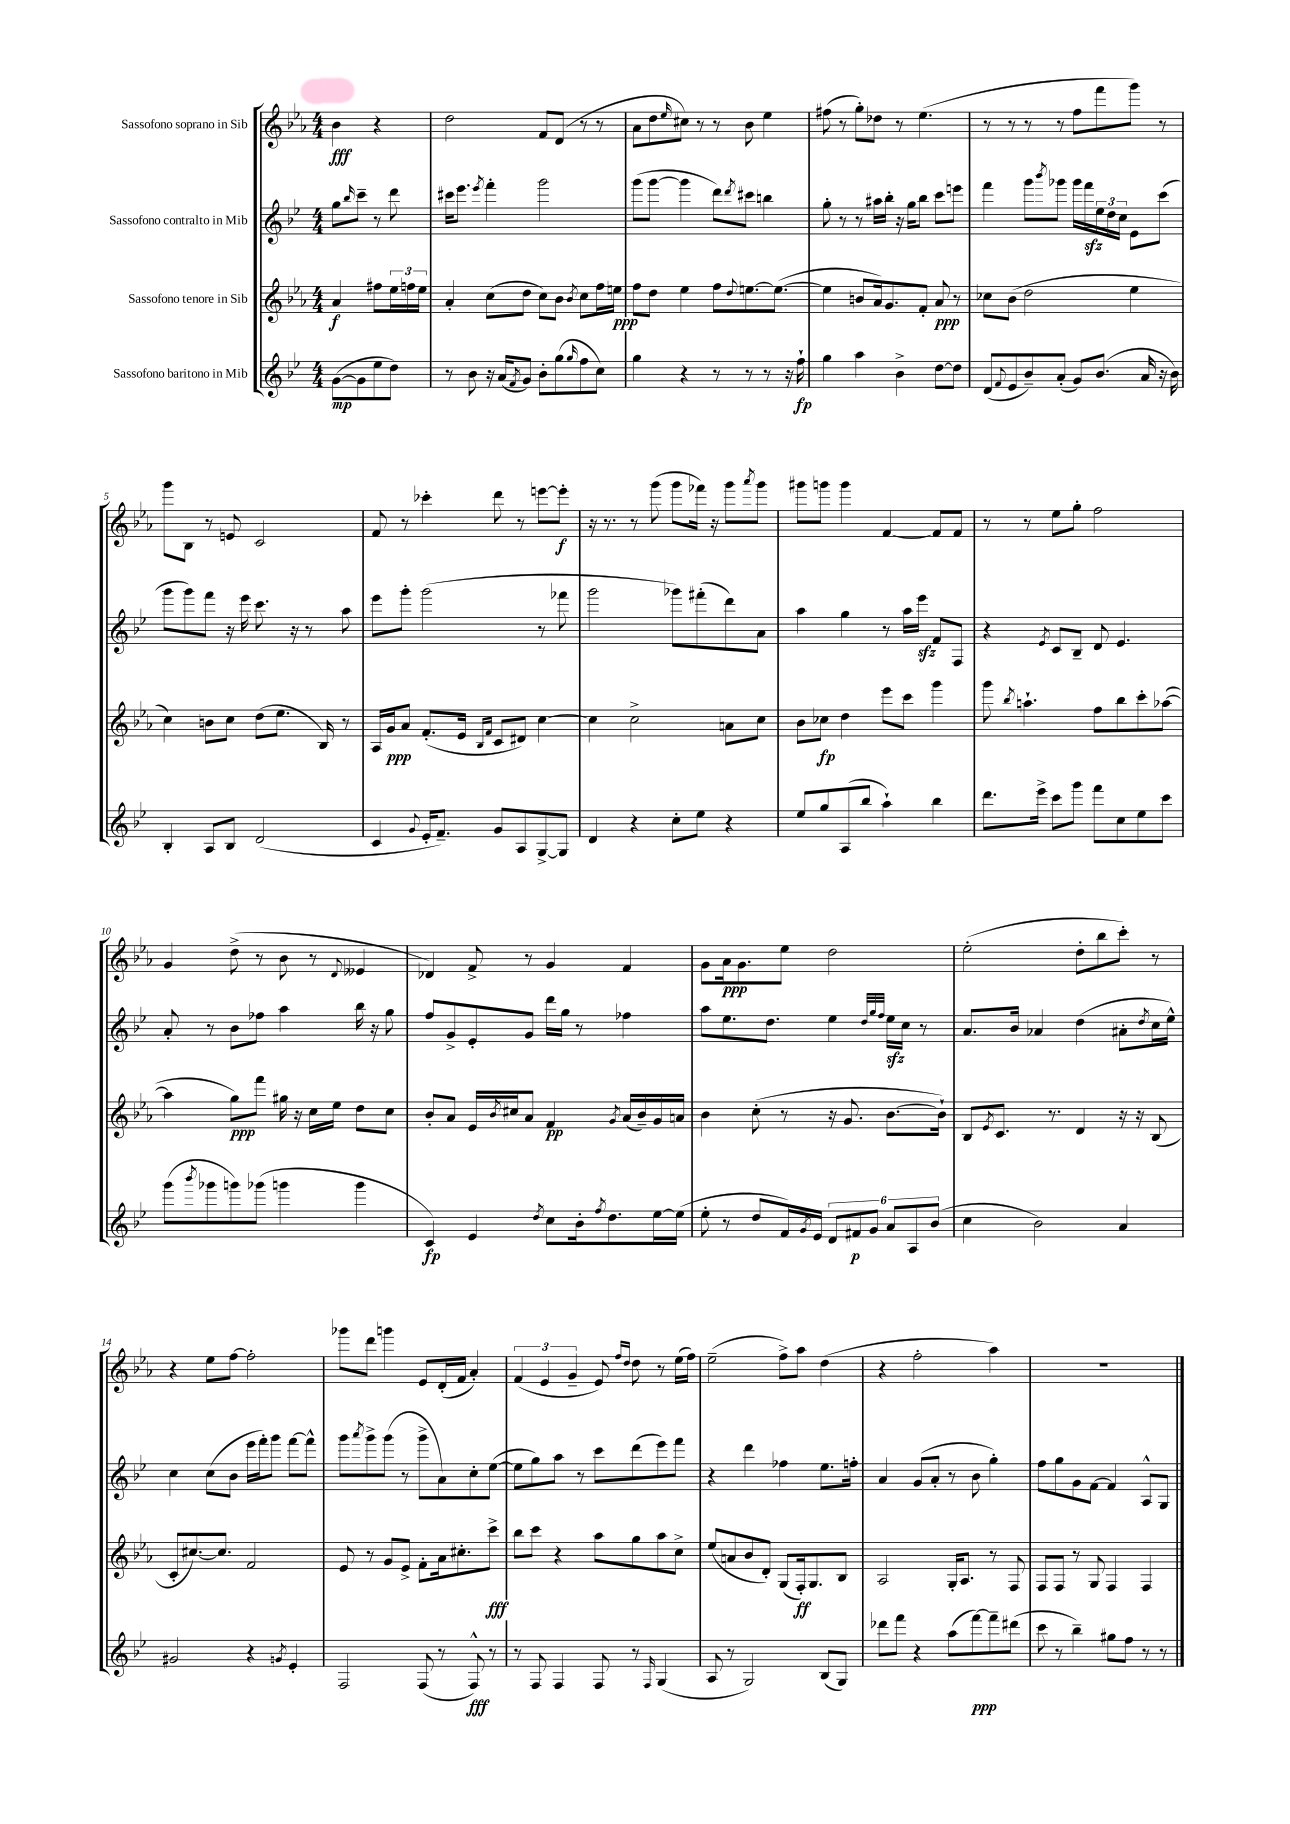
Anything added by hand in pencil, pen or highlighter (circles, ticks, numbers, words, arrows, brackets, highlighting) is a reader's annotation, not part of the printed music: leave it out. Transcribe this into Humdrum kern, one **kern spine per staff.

**kern	**dynam	**kern	**dynam	**kern	**kern	**dynam
*part4	*part4	*part3	*part3	*part2	*part1	*part1
*staff4	*staff4	*staff3	*staff3	*staff2	*staff1	*staff1
*I"Sassofono baritono in Mib	*	*I"Sassofono tenore in Sib	*	*I"Sassofono contralto in Mib	*I"Sassofono soprano in Sib	*
*clefG2	*	*clefG2	*	*clefG2	*clefG2	*
*k[b-e-]	*	*k[b-e-a-]	*	*k[b-e-]	*k[b-e-a-]	*
*M4/4	*	*M4/4	*	*M4/4	*M4/4	*
=	=	=	=	=	=	=
([8g\L	mp	4a-/	f	8gg\L	4b-\	fff
.	.	.	.	16qqbb-/	.	.
8g\]	.	.	.	8ccc~\J	.	.
8ee-\	.	8ff#X\L	.	8r	4r	.
8dd\J)	.	24ee-\L	.	8ddd\	.	.
.	.	24ffn\	.	.	.	.
.	.	24ee-\JJ	.	.	.	.
=1	=1	=1	=1	=1	=1	=1
8r	.	4a-'/	.	16ccc#X\KL	2dd\	.
.	.	.	.	8.eee-\J	.	.
8b-\	.	.	.	.	.	.
.	.	.	.	8qeee-/	.	.
16r	.	(8cc\L	.	4fff'\	.	.
(16a/KL	.	.	.	.	.	.
8qf/	.	.	.	.	.	.
8g/J)	.	8dd\J	.	.	.	.
8b-'\L	.	8cc\L)	.	2ggg\	8f/L	.
(8gg\	.	8b-\J	.	.	(8d/J	.
16qqgg/	.	8qb-/	.	.	.	.
8ff\	.	8cc\L	.	.	8r	.
8cc\J)	.	16ff\L	.	.	8r	.
.	.	16een\JJ	ppp	.	.	.
=2	=2	=2	=2	=2	=2	=2
4gg\	.	8ff\L	.	(8ggg\L	8a-\L	.
.	.	8dd\J	.	[8ggg\J	8dd\	.
.	.	.	.	.	16qqee-/	.
4r	.	4ee-\	.	4ggg\]	8cc#X\J)	.
.	.	.	.	.	8r	.
8r	.	8ff\L	.	8ddd\L)	8r	.
.	.	8qqdd/	.	8qddd/	.	.
8r	.	[8.een\	.	8ccc#X\J	8b-\	.
8r	.	.	.	4bbn\	4ee-\	.
.	.	(8.ee\J_	.	.	.	.
16r	.	.	.	.	.	.
16ff`\	fp	.	.	.	.	.
=3	=3	=3	=3	=3	=3	=3
4gg\	.	4ee\]	.	8gg'\	(8ff#X\	.
.	.	.	.	8r	8r	.
4aa\	.	8bn/L	.	8r	8gg'\L)	.
.	.	16a-/k)	.	16aa#X\LL	8dd-X\J	.
.	.	8.g/	.	16bb-'\JJ	.	.
4b-^\	.	.	.	16r	8r	.
.	.	.	.	16gg\KL	.	.
.	.	8f'/J	.	8bb-\J	(4.ee-\	.
[8dd\L	.	8a-/	ppp	8ccc\L	.	.
8dd\J]	.	8r	.	8eeen\J	.	.
=4	=4	=4	=4	=4	=4	=4
(8d/L	.	8cc-X\L	.	4fff\	8r	.
8qqf/	.	.	.	.	.	.
8e-/	.	(8b-\J	.	.	8r	.
8b-~/)	.	2dd\	.	8ggg\L	8r	.
.	.	.	.	8qbbb-/	.	.
(8a'/J	.	.	.	8ggg-X\J	8r	.
8g/L)	.	.	.	16ggg-\LL	8ff\L	.
.	.	.	.	16fffzz\	.	.
(8.b-/J	.	.	.	24ee-\	8fff\	.
.	.	.	.	24dd\	.	.
.	.	.	.	24cc\JJ	.	.
.	.	4ee-\	.	8e-\L	8ggg\J)	.
16a/	.	.	.	.	.	.
16r	.	.	.	(8ccc\J	8r	.
16b-\)	.	.	.	.	.	.
!!LO:LB:g=z
=5	=5	=5	=5	=5	=5	=5
4B-'/	.	4cc\)	.	8ggg\L	8ggg\L	.
.	.	.	.	8ggg\)	8B-\J	.
8A/L	.	8bn\L	.	8fff\J	8r	.
8B-/J	.	8cc\J	.	16r	8en/	.
.	.	.	.	16eee-\	.	.
(2d/	.	(8dd\L	.	8.ccc\	2c/	.
.	.	8.ee-\J	.	.	.	.
.	.	.	.	16r	.	.
.	.	.	.	8r	.	.
.	.	16B-/)	.	.	.	.
.	.	8r	.	8aa\	.	.
=6	=6	=6	=6	=6	=6	=6
4c/	.	16A-/LL	.	8eee-\L	8f/	.
.	.	16g/J	ppp	.	.	.
.	.	8a-/J	.	8ggg'\J	8r	.
8qqg/	.	.	.	.	.	.
16e-'/KL	.	(8.f'/L	.	(2ggg\	4ccc-X'\	.
8.f~/J)	.	.	.	.	.	.
.	.	16e-/Jk	.	.	.	.
.	.	16qqB-/LL	.	.	.	.
.	.	16qqf/JJ	.	.	.	.
8g/L	.	8c/L	.	.	8ddd\	.
8A/	.	8d#X/J)	.	.	8r	.
[8G^/	.	[4cc\	.	8r	[8eeen\L	.
8G/J]	.	.	.	8fff-X\	8eee'\J]	f
=7	=7	=7	=7	=7	=7	=7
4d/	.	4cc\]	.	2ggg\	16r	.
.	.	.	.	.	8.r	.
4r	.	2cc^\	.	.	8r	.
.	.	.	.	.	(8ggg\	.
8cc'\L	.	.	.	8ggg-X\L)	8ggg\L	.
8ee-\J	.	.	.	(8fff#X'\	16fff-X\Jk)	.
.	.	.	.	.	16r	.
4r	.	8an\L	.	8ddd\)	8ggg\L	.
.	.	.	.	.	8qaaa-/	.
.	.	8cc\J	.	8a\J	8ggg\J	.
=8	=8	=8	=8	=8	=8	=8
8ee-/L	.	8b-\L	.	4aa\	8ggg#X\L	.
8gg/	.	8cc-X\J	fp	.	8gggn\J	.
(8A/	.	4dd\	.	4gg\	4ggg\	.
8bb-/J	.	.	.	.	.	.
4aa`\)	.	8eee-\L	.	8r	[4f/	.
.	.	8ccc\J	.	16aa\LL	.	.
.	.	.	.	16eee-zz\JJ	.	.
4bb-\	.	4ggg\	.	8f/L	8f/L]	.
.	.	.	.	8F/J	8f/J	.
=9	=9	=9	=9	=9	=9	=9
8.ddd\L	.	8ggg\	.	4r	8r	.
.	.	8qbb-/	.	.	.	.
.	.	4.aan`\	.	.	8r	.
16eee-^\Jk	.	.	.	.	.	.
.	.	.	.	8qe-/	.	.
8ccc\L	.	.	.	8c/L	8ee-\L	.
8ggg\J	.	.	.	8B-~/J	8gg'\J	.
8fff\L	.	8ff\L	.	8d/	2ff\	.
8cc\	.	8bb-\	.	4.e-/	.	.
8ee-\	.	8ccc'\	.	.	.	.
8ccc\J	.	([8aa-X\J	.	.	.	.
!!LO:LB:g=z
=10	=10	=10	=10	=10	=10	=10
(8ggg\L	.	4aa-\]	.	8a'/	4g/	.
8qbbb-/	.	.	.	.	.	.
8ggg-X\	.	.	.	8r	.	.
8gggn\)	.	8gg\L)	ppp	8b-\L	(8dd^\	.
(8ggg-X\J	.	8fff\J	.	8ff-X\J	8r	.
4gggn\	.	16gg#X\	.	4aa\	8b-\	.
.	.	16r	.	.	.	.
.	.	16cc\LL	.	.	8r	.
.	.	16ee-\JJ	.	.	.	.
.	.	.	.	.	8qqd/	.
4ggg\	.	8dd\L	.	16bb-\	4e--X/	.
.	.	.	.	16r	.	.
.	.	8cc\J	.	8gg\	.	.
=11	=11	=11	=11	=11	=11	=11
4c/)	fp	8b-'/L	.	8ff/L	4d-X/)	.
.	.	8a-/J	.	8g^/	.	.
4e-/	.	16e-/LL	.	8e-'/	8f^/	.
.	.	8qb-/	.	.	.	.
.	.	16cc#X/J	.	.	.	.
.	.	8a-/J	.	8g/J	8r	.
8qdd/	.	.	.	.	.	.
8cc\L	.	4f/	pp	16ddd\LL	4g/	.
.	.	.	.	16gg\JJ	.	.
16b-'\k	.	.	.	8r	.	.
8qff/	.	.	.	.	.	.
8.dd\	.	.	.	.	.	.
.	.	8qg/	.	.	.	.
.	.	(16a-/LL	.	4ff-X\	4f/	.
.	.	16b-~/)	.	.	.	.
[16ee-\L	.	16g/	.	.	.	.
(16ee-\JJ]	.	16an/JJ	.	.	.	.
=12	=12	=12	=12	=12	=12	=12
8ee-'\	.	4b-\	.	8aa\L	8g\L	.
8r	.	.	.	8.ee-\	16a-\k	ppp
.	.	.	.	.	8.g\	.
8dd/L	.	(8cc'\	.	.	.	.
.	.	.	.	8.dd\J	.	.
16f/L)	.	8r	.	.	8ee-\J	.
8qg/	.	.	.	.	.	.
16e-/JJ	.	.	.	.	.	.
12d/L	.	16r	.	4ee-\	2dd\	.
.	.	8.g/	.	.	.	.
12f#X/	p	.	.	.	.	.
12g/J	.	.	.	.	.	.
.	.	.	.	32qqdd/LLL	.	.
.	.	.	.	32qqgg/	.	.
.	.	.	.	32qqff/JJJ	.	.
12a/L	.	[8.b-\L	.	16ee-zz\LL	.	.
.	.	.	.	16cc\JJ	.	.
12A/	.	.	.	.	.	.
.	.	.	.	8r	.	.
(12b-/J	.	.	.	.	.	.
.	.	16b-`\Jk])	.	.	.	.
=13	=13	=13	=13	=13	=13	=13
4cc\	.	8B-/L	.	8.a/L	(2ee-'\	.
.	.	8qe-/	.	.	.	.
.	.	8.c/J	.	.	.	.
.	.	.	.	16b-/Jk	.	.
2b-\)	.	.	.	4a-X/	.	.
.	.	8.r	.	.	.	.
.	.	4d/	.	(4dd\	8dd'\L	.
.	.	.	.	.	8bb-\	.
4a/	.	16r	.	8a#X'\L	8ccc'\J)	.
.	.	16r	.	.	.	.
.	.	.	.	8qdd/	.	.
.	.	(8B-/	.	16cc\L	8r	.
.	.	.	.	16ee-^^\JJ)	.	.
!!LO:LB:g=z
=14	=14	=14	=14	=14	=14	=14
2g#X/	.	8c'/L	.	4cc\	4r	.
.	.	[8.cc#X/)	.	.	.	.
.	.	.	.	(8cc\L	8ee-\L	.
.	.	8.cc#/J]	.	.	.	.
.	.	.	.	8b-\J	[8ff\J	.
4r	.	2f/	.	16eee-\LL	2ff'\]	.
.	.	.	.	16fff'\J)	.	.
.	.	.	.	8ggg\J	.	.
8qgn/	.	.	.	.	.	.
4e-'/	.	.	.	[8fff\L	.	.
.	.	.	.	8fff^^\J]	.	.
=15	=15	=15	=15	=15	=15	=15
2F/	.	8e-/	.	8ggg\L	8ggg-X\L	.
.	.	.	.	8qaaa/	.	.
.	.	8r	.	8ggg^\	8ddd\J	.
.	.	8g/L	.	(8ggg\J	4gggn\	.
.	.	8e-^/J	.	8r	.	.
(8F/	.	8f'\L	.	8ggg^\L	8e-/L	.
8r	.	16a-\k	.	8a\)	(16d'/L	.
.	.	8.cc#X'\	.	.	16f/JJ	.
8F^^/)	fff	.	.	8cc'\	4a-'/)	.
8r	.	8ccc^\J	fff	([8ee-\J	.	.
=16	=16	=16	=16	=16	=16	=16
8r	.	8bb-\L	.	8ee-\L]	(6f/	.
8F/	.	8ccc\J	.	8gg\)	.	.
.	.	.	.	.	6e-/	.
4F/	.	4r	.	8aa\J	.	.
.	.	.	.	.	6g~/	.
.	.	.	.	8r	.	.
8F/	.	8aa-\L	.	8ccc\L	8e-/)	.
.	.	.	.	.	16qqff/LL	.
.	.	.	.	.	16qqdd/JJ	.
8r	.	8gg\	.	(8ddd\	8dd\	.
16qqF/	.	.	.	.	.	.
(4G/	.	8aa-\	.	8eee-\)	8r	.
.	.	8cc^\J	.	8fff\J	(16ee-\LL	.
.	.	.	.	.	16ff\JJ)	.
=17	=17	=17	=17	=17	=17	=17
8A/	.	(8ee-/L	.	4r	(2ee-~\	.
8r	.	8an/	.	.	.	.
2G/)	.	8b-/	.	4ddd\	.	.
.	.	8d'/J)	.	.	.	.
.	.	(8G/L	.	4ff-X\	8ff^\L)	.
.	.	16F'/k)	ff	.	8aa-\J	.
.	.	8.G/	.	.	.	.
(8B-/L	.	.	.	8.ee-\L	(4dd\	.
8G/J)	.	8B-/J	.	.	.	.
.	.	.	.	16ffn'\Jk	.	.
=18	=18	=18	=18	=18	=18	=18
8ddd-X\L	.	2A-/	.	4a/	4r	.
8fff\J	.	.	.	.	.	.
4r	.	.	.	(8g/L	2ff'\	.
.	.	.	.	8a'/J	.	.
(8aa\L	.	16G'/KL	.	8r	.	.
.	.	8.A-/J	.	.	.	.
[8fff\)	ppp	.	.	8b-\	.	.
8fff~\]	.	8r	.	4gg'\)	4aa-\)	.
(8ddd#X\J	.	8F/	.	.	.	.
=19	=19	=19	=19	=19	=19	=19
8ccc\	.	8F/L	.	8ff\L	1r	.
8r	.	8F/J	.	8gg\	.	.
4bb-~\)	.	8r	.	8g\	.	.
.	.	8G/	.	[8f\J	.	.
8gg#X\L	.	4F/	.	4f/]	.	.
8ff\J	.	.	.	.	.	.
8r	.	4F/	.	8A^^/L	.	.
8r	.	.	.	8G/J	.	.
==	==	==	==	==	==	==
*-	*-	*-	*-	*-	*-	*-
